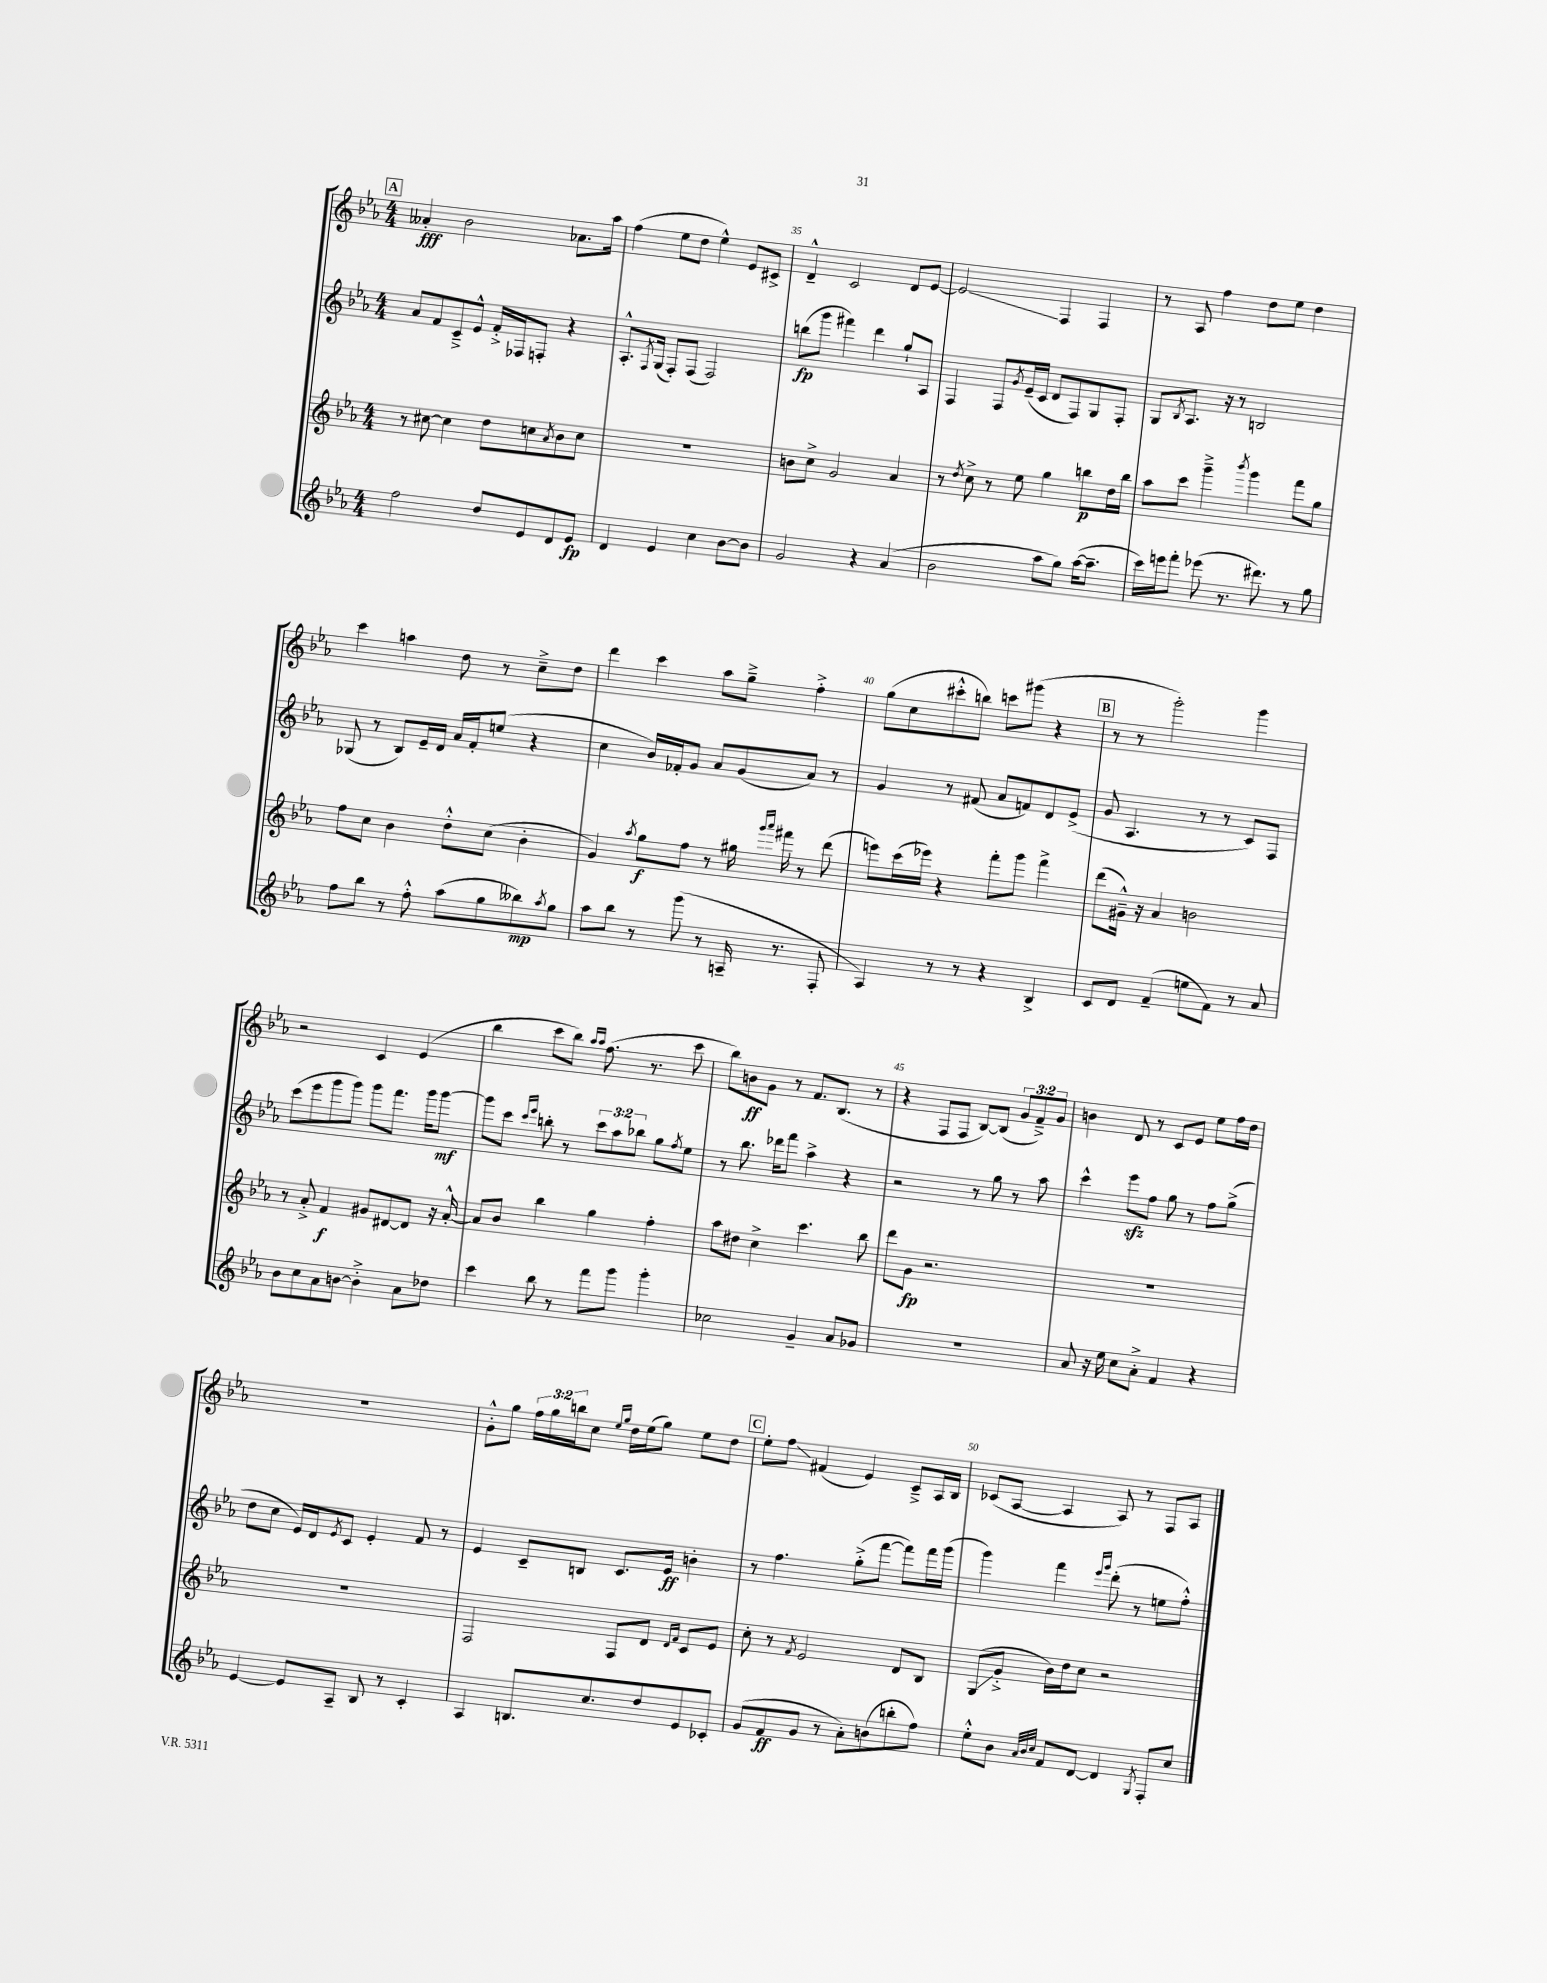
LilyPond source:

<<
\new StaffGroup <<
\new Staff = "s0" {
    \clef treble \key ees \major \numericTimeSignature \time 4/4 \override Staff.TupletNumber.text = #tuplet-number::calc-fraction-text
    \mark \markup { \box "A" } aeses'4-.\fff bes'2 aes'8. aes''16 |
    f''4( ees''8 d''8 ees''4-^) ees'8 cis'8-> |
    d'4---^ c'2 d'8 ees'8~ |
    ees'2\glissando f4 f4 |
    r8 aes8 f''4 d''8 ees''8 d''4 |
    c'''4 a''4 d''8 r8 c''8---> d''8 |
    d'''4 c'''4 aes''8 g''8---> f''4-.-> |
    g''8( c''8 cis'''8-.-^ b''8) c'''8 gis'''8( r4 |
    \mark \markup { \box "B" } r8 r8 g'''2-.) g'''4 |
    r2 c'4 ees'4( |
    bes''4 c'''8 bes''8) \grace { aes''16 aes''16 } f''8.( r8. c'''8 |
    bes''8) b'8\ff g'8 r8 f'8. bes8.( r8 |
    r4 f8 f8 bes8~) bes8( \tuplet 3/2 { g'8 f'8--->) g'8 } |
    b'4 d'8 r8 c'8 ees'8 ees''8 f''16 d''16 |
    R1 |
    g'8-.-^ g''8 \tuplet 3/2 { f''16 g''16 b''16 } c''8 \grace { ees''16 g''16 } d''16 ees''16( g''8) ees''8 d''8 |
    \mark \markup { \box "C" } ees''8-. f''8\glissando fis'4( ees'4) c'8---> aes16 bes16 |
    ces'8( aes8~ aes4 aes8) r8 f8 aes8 \bar "|." |
}
\new Staff = "s1" {
    \clef treble \key ees \major \numericTimeSignature \time 4/4 \override Staff.TupletNumber.text = #tuplet-number::calc-fraction-text
    \mark \markup { \box "A" } aes'8 f'8 c'8---> ees'8-^ f'16-.-> fes16 f8-. r4 |
    aes8.-.-^ \acciaccatura { f8 } g16( f8-.) f8( f2) |
    b''8\fp( g'''8 fis'''4) d'''4 g''8-! aes8 |
    f4 f8 \acciaccatura { g'8 } ees'16--( c'16 d'8 f8) g8 f8-. |
    g8 \acciaccatura { bes8 } aes8. r16 r8 b2 |
    ges8( r8 bes8) ees'16-- d'16 aes'16 f'16-. e''8( r4 |
    c''4 bes'16) fes'16-. g'8 aes'8 g'8( aes'8) r8 |
    g'4 r8 fis'8( aes'8 f'8) d'8 ees'8->( |
    \mark \markup { \box "B" } g'8 aes4. r8 r8 c'8) f8 |
    c'''8( ees'''8 g'''8 g'''8) g'''8 f'''8. g'''16 g'''8~\mf |
    g'''8 c'''8 \grace { c'''16 ees'''16 } b''8-. r8 \tuplet 3/2 { c'''8 aes''8 bes''8 } g''8 \acciaccatura { f''8 } ees''8 |
    r8 bes''8. des'''16 f'''8 aes''4-> r4 |
    r2 r8 g''8 r8 aes''8 |
    c'''4-^ ees'''8\sfz f''8 g''8 r8 f''8 g''8->( |
    d''8 c''8 ees'16) d'16 \acciaccatura { ees'8 } c'8 ees'4-. f'8 r8 |
    ees'4 c'8-- b8 c'8. ees'16\ff b'4-. |
    \mark \markup { \box "C" } r8 f''4. g''8-.->( f'''8~ f'''8) f'''16 g'''16( |
    g'''4) f'''4 \grace { ees'''16 g'''16 } d'''8-.( r8 e''8 f''8-.-^) \bar "|." |
}
\new Staff = "s2" {
    \clef treble \key ees \major \numericTimeSignature \time 4/4
    \mark \markup { \box "A" } r8 cis''8~ cis''4 d''8 c''8 \acciaccatura { aes'8 } bes'8 c''8 |
    R1 |
    b'8 c''8-> g'2 aes'4 |
    r8 \acciaccatura { d''8 } c''8-> r8 ees''8 g''4 b''8\p d''16 b''16 |
    aes''8 c'''8 g'''4---> \acciaccatura { bes'''8 } g'''4 f'''8 g''8 |
    f''8 c''8 bes'4 d''8-.-^ c''8( bes'4-. |
    g'4) \acciaccatura { aes''8 } g''8\f f''8 r8 gis''16 \grace { g'''16 aes'''16 } fis'''16 r8 d'''8( |
    e'''8) c'''16( ees'''16) r4 f'''8-. g'''8 f'''4-> |
    \mark \markup { \box "B" } d'''8( gis'16---^) r16 aes'4 b'2 |
    r8 aes'8-.-> f'4\f gis'8 dis'8~ dis'8 r16 aes'16~-.-^ |
    aes'8 bes'8 bes''4 g''4 f''4-. |
    aes''8 dis''8 c''4-> c'''4. bes''8 |
    d'''8 g'8\fp r2. |
    R1 |
    R1 |
    f2 f8 d'8 \grace { d'16 f'16 } c'8 ees'8 |
    \mark \markup { \box "C" } c''8-. r8 \acciaccatura { f'8 } ees'2 d'8 bes8 |
    g8\glissando( g'8-.-> bes'16) d''16 c''8 r2 \bar "|." |
}
\new Staff = "s3" {
    \clef treble \key ees \major \numericTimeSignature \time 4/4
    \mark \markup { \box "A" } f''2 d''8 ees'8 d'8 ees'8\fp |
    d'4 ees'4 c''4 bes'8~ bes'8 |
    g'2 r4 aes'4( |
    bes'2 aes''8 g''8) aes''16~( aes''8.-- |
    c'''16) e'''16 f'''8-. ees'''8( r8. dis'''8.) r8 g''8 |
    f''8 bes''8 r8 f''8-.-^ aes''8( g''8 beses''8\mp) \acciaccatura { aes''8 } g''8 |
    aes''8 bes''8 r8 g'''8( r8 a16-- r8. f8-. |
    aes4) r8 r8 r4 bes4-> |
    \mark \markup { \box "B" } c'8 d'8 f'4--( e''8 f'8) r8 aes'8 |
    bes'8 c''8 aes'8 b'8~ b'4-.-> aes'8 des''8 |
    c'''4 bes''8 r8 f'''8 g'''8 g'''4-. |
    ces''2 g'4-- aes'8 ges'8 |
    R1 |
    aes'8 r16 ees''16 c''8 aes'8-.-> f'4 r4 |
    ees'4~ ees'8 aes8-- bes8 r8 c'4-. |
    aes4 b8. c''8. d''8 ees'8 ces'8-. |
    \mark \markup { \box "C" } g'8( f'8\ff g'8 r8 aes'8-.) b'8( b''8-. f''8) |
    ees''8-.-^ bes'8 \grace { aes'32 bes'32 c''32 } f'8 d'8~ d'4 \acciaccatura { g8 } f8-. c''8 \bar "|." |
}
>>
>>
\layout { \context { \Score currentBarNumber = #33 \override BarNumber.break-visibility = ##(#f #t #t) barNumberVisibility = #(every-nth-bar-number-visible 5) } }
